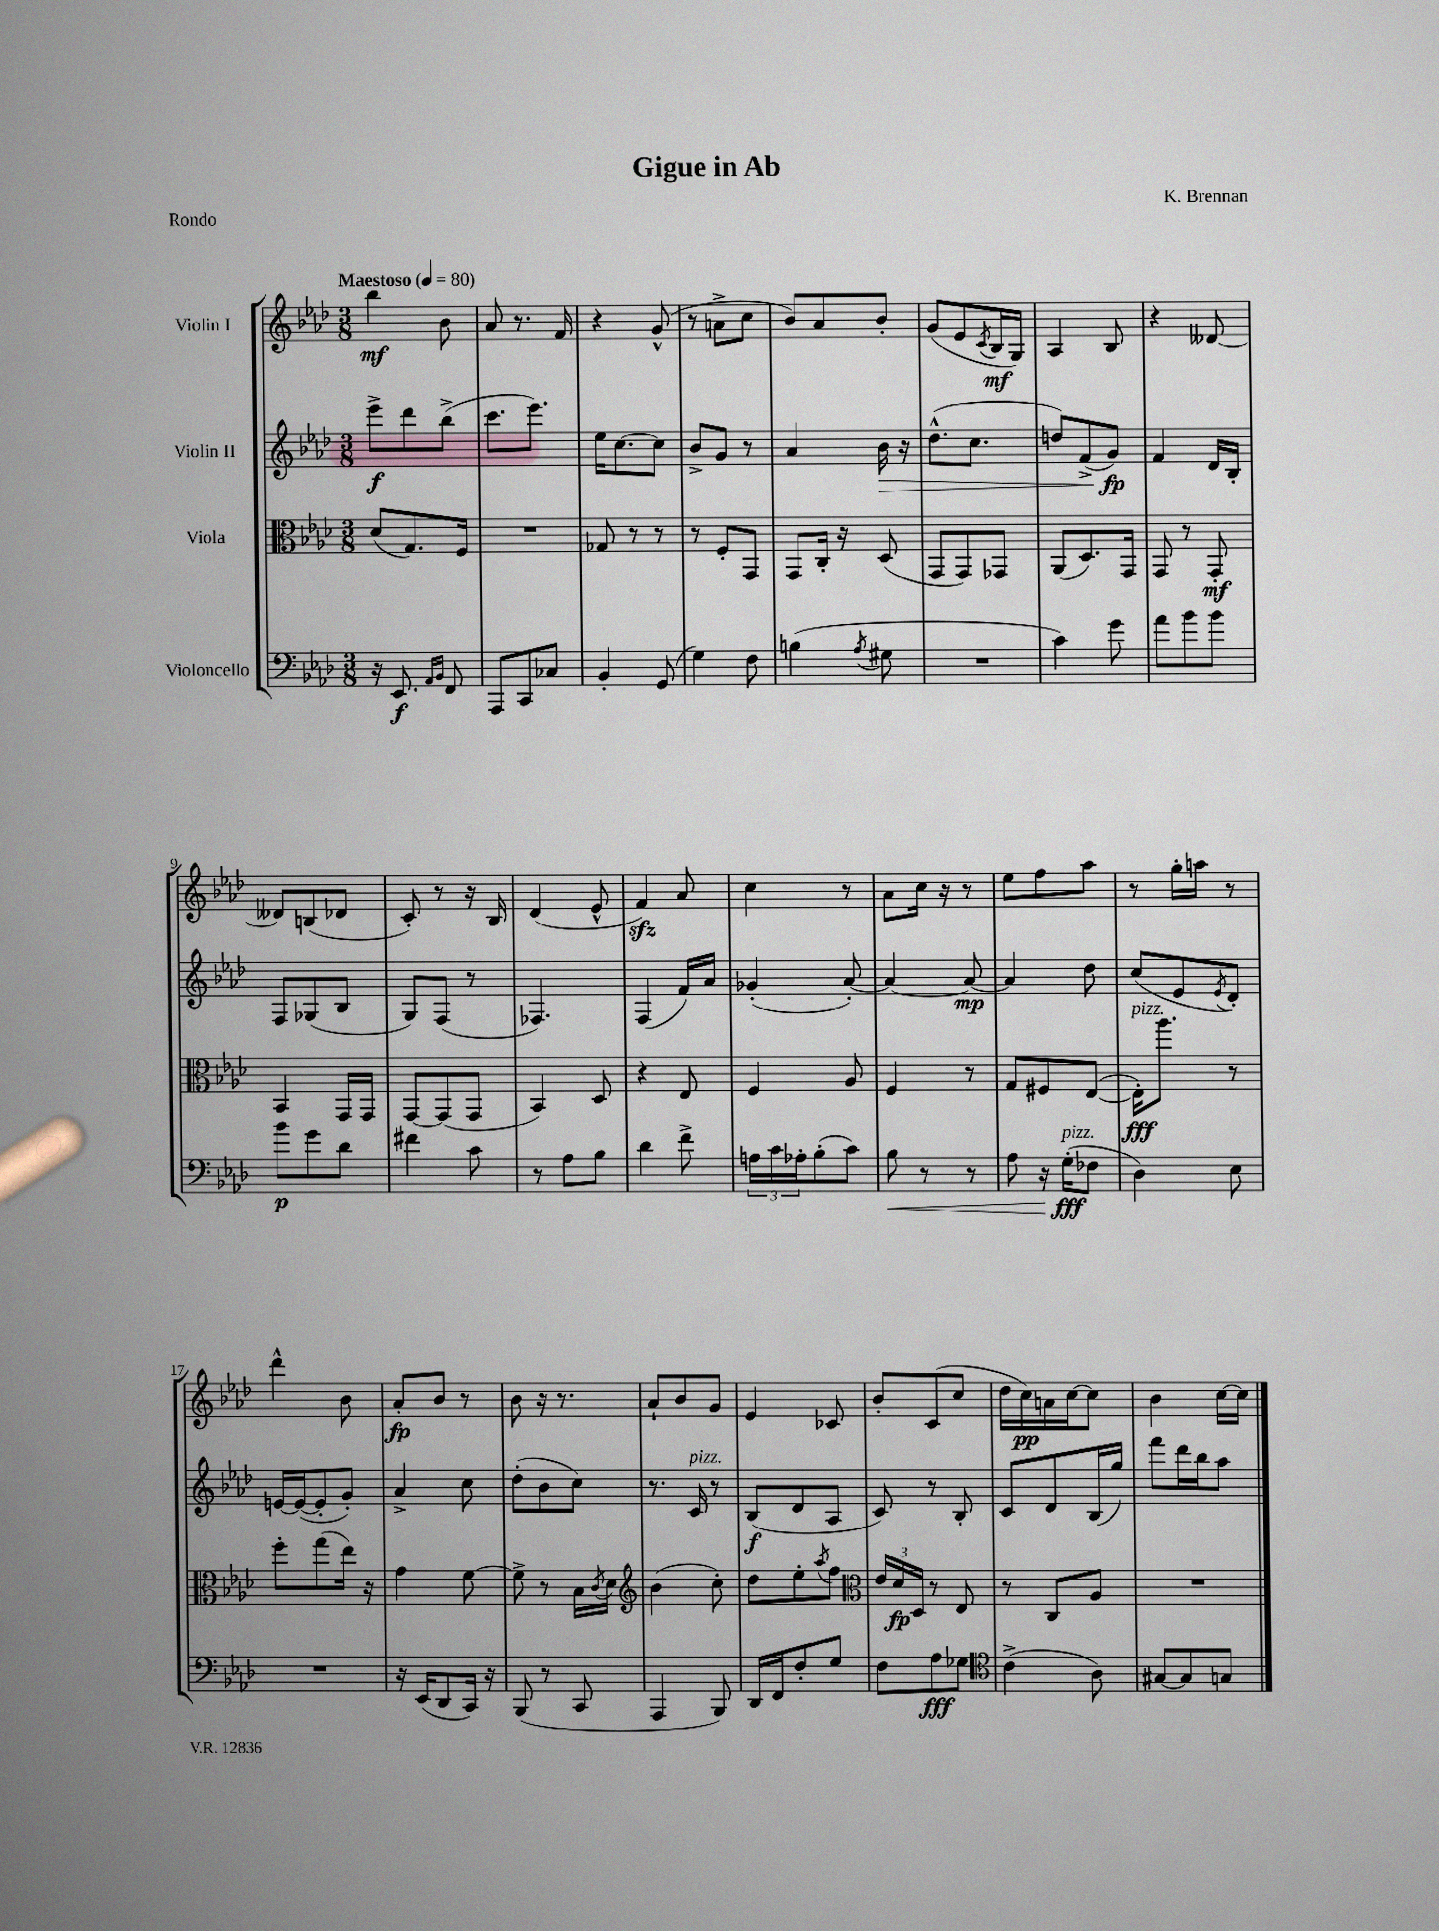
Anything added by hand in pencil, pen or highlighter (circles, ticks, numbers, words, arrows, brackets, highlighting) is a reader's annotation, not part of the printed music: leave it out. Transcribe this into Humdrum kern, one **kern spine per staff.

**kern	**dynam	**kern	**dynam	**kern	**dynam	**kern	**dynam
*part4	*part4	*part3	*part3	*part2	*part2	*part1	*part1
*staff4	*staff4	*staff3	*staff3	*staff2	*staff2	*staff1	*staff1
*I"Violoncello	*	*I"Viola	*	*I"Violin II	*	*I"Violin I	*
*clefF4	*	*clefC3	*	*clefG2	*	*clefG2	*
*k[b-e-a-d-]	*	*k[b-e-a-d-]	*	*k[b-e-a-d-]	*	*k[b-e-a-d-]	*
*M3/8	*	*M3/8	*	*M3/8	*	*M3/8	*
*MM80	*	*MM80	*	*MM80	*	*MM80	*
=1	=1	=1	=1	=1	=1	=1	=1
!	!	!	!	!	!	!LO:TX:a:B:t=Maestoso	!
16r	.	(8d-/L	.	8eee-^\L	f	4bb-\	mf
8.EE-/	f	.	.	.	.	.	.
.	.	8.G/)	.	8ddd-\	.	.	.
16qqAA-/LL	.	.	.	.	.	.	.
16qqBB-/JJ	.	.	.	.	.	.	.
8FF/	.	.	.	(8bb-^\J	.	8b-\	.
.	.	16F/Jk	.	.	.	.	.
=2	=2	=2	=2	=2	=2	=2	=2
8AAA-/L	.	4.r	.	8.ccc\L	.	8a-/	.
8CC/	.	.	.	.	.	8.r	.
.	.	.	.	8.eee-\J)	.	.	.
8C-X/J	.	.	.	.	.	.	.
.	.	.	.	.	.	16f/	.
=3	=3	=3	=3	=3	=3	=3	=3
4BB-'/	.	8G-X/	.	16ee-\KL	.	4r	.
.	.	.	.	[8.cc\	.	.	.
.	.	8r	.	.	.	.	.
(8GG/	.	8r	.	8cc\J]	.	(8g^^/	.
=4	=4	=4	=4	=4	=4	=4	=4
4G\)	.	8r	.	8b-^/L	.	8r	.
.	.	8F'/L	.	8g/J	.	8an^\L	.
8F\	.	8GG/J	.	8r	.	8cc\J	.
=5	=5	=5	=5	=5	=5	=5	=5
(4Bn\	.	8GG/L	.	4a-/	.	8b-/L)	.
.	.	16C'/Jk	.	.	.	8a-/	.
.	.	16r	.	.	.	.	.
8qA-/	.	.	.	.	.	.	.
!	!	!	!	!	!LO:HP:b	!	!
8G#X\	.	(8D-/	.	16b-\	>	8b-'/J	.
.	.	.	.	16r	.	.	.
=6	=6	=6	=6	=6	=6	=6	=6
4.r	.	8GG/L	.	(8.dd-^^\L	.	(8g/L	.
.	.	8GG/)	.	.	.	8e-/	.
.	.	.	.	8.cc\J	.	.	.
.	.	.	.	.	.	8qc/	.
.	.	8GG-X/J	.	.	.	16B-/L	mf
.	.	.	.	.	.	16G/JJ)	.
=7	=7	=7	=7	=7	=7	=7	=7
4c\)	.	(8AA-/L	.	8ddn/L)	.	4A-/	.
.	.	8.D-/)	.	(8f^/	.	.	.
8g\	.	.	.	8g/J)	fp	8B-/	.
.	.	16GG/Jk	.	.	.	.	.
.	.	.	.	.	]	.	.
=8	=8	=8	=8	=8	=8	=8	=8
8a-\L	.	8GG/	.	4f/	.	4r	.
8b-\	.	8r	.	.	.	.	.
8b-\J	.	8GG'/	mf	16d-/LL	.	[8d--X/	.
.	.	.	.	16B-'/JJ	.	.	.
!!LO:LB:g=z
=9	=9	=9	=9	=9	=9	=9	=9
8b-\L	p	4BB-/	.	8F/L	.	8d--X/L]	.
8g\	.	.	.	(8G-X/	.	(8Bn/	.
8d-\J	.	16GG/LL	.	8B-/J	.	8d-X/J	.
.	.	16GG/JJ	.	.	.	.	.
=10	=10	=10	=10	=10	=10	=10	=10
4f#X\	.	[8GG/L	.	8G/L)	.	8c'/)	.
.	.	(8GG/]	.	(8F/J	.	8r	.
8c\	.	8GG/J	.	8r	.	16r	.
.	.	.	.	.	.	16B-/	.
=11	=11	=11	=11	=11	=11	=11	=11
8r	.	4BB-/)	.	4.F-X/)	.	(4d-/	.
8A-\L	.	.	.	.	.	.	.
8B-\J	.	8D-/	.	.	.	8e-^^/	.
=12	=12	=12	=12	=12	=12	=12	=12
4d-\	.	4r	.	(4F/	.	4fzz/)	.
8f^\	.	8E-/	.	16f/LL)	.	8a-/	.
.	.	.	.	16a-/JJ	.	.	.
=13	=13	=13	=13	=13	=13	=13	=13
24An\LL	.	4F/	.	(4g-X'/	.	4cc\	.
24c\	.	.	.	.	.	.	.
24A-X'\J	.	.	.	.	.	.	.
(8B-'\	.	.	.	.	.	.	.
8c\J)	.	8A-/	.	[8a-'/)	.	8r	.
=14	=14	=14	=14	=14	=14	=14	=14
!	!LO:HP:b	!	!	!	!	!	!
8B-\	<	4F/	.	4a-/_	.	8a-\L	.
8r	.	.	.	.	.	16cc\Jk	.
.	.	.	.	.	.	16r	.
8r	.	8r	.	8a-/_	mp	8r	.
=15	=15	=15	=15	=15	=15	=15	=15
8A-\	.	8G/L	.	4a-/]	.	8ee-\L	.
16r	.	8F#X/	.	.	.	8ff\	.
!LO:TX:a:i:t=pizz.	!	!	!	!	!	!	!
(16G'\KL	fff	.	.	.	.	.	.
8F-X\J	[	([8E-/J	.	8dd-\	.	8aa-\J	.
=16	=16	=16	=16	=16	=16	=16	=16
!	!	!LO:TX:a:i:t=pizz.	!	!	!	!	!
4D-\)	.	16E-'\KL])	fff	(8cc/L	.	8r	.
.	.	8.aa-\J	.	.	.	.	.
.	.	.	.	8e-/	.	16gg'\LL	.
.	.	.	.	.	.	16aan\JJ	.
.	.	.	.	8qe-/	.	.	.
8E-\	.	8r	.	8d-'/J)	.	8r	.
!!LO:LB:g=z
=17	=17	=17	=17	=17	=17	=17	=17
4.r	.	8ff'\L	.	[16en/LL	.	4ddd-^^\	.
.	.	.	.	(16e/J_	.	.	.
.	.	(8gg\	.	8e'/]	.	.	.
.	.	16ee-\Jk)	.	8g'/J)	.	8b-\	.
.	.	16r	.	.	.	.	.
=18	=18	=18	=18	=18	=18	=18	=18
16r	.	4g\	.	4a-^/	.	8a-'/L	fp
(16EE-/KL	.	.	.	.	.	.	.
8DD-/	.	.	.	.	.	8b-/J	.
16CC/Jk)	.	[8f\	.	8cc\	.	8r	.
16r	.	.	.	.	.	.	.
=19	=19	=19	=19	=19	=19	=19	=19
(8BBB-/	.	8f^\]	.	(8dd-'\L	.	8b-\	.
8r	.	8r	.	8b-\	.	16r	.
.	.	.	.	.	.	8.r	.
8CC/	.	16B-\LL	.	8cc\J)	.	.	.
.	.	8qc/	.	.	.	.	.
.	.	16d-\JJ	.	.	.	.	.
=20	=20	=20	=20	=20	=20	=20	=20
*	*	*clefG2	*	*	*	*	*
4AAA-/	.	(4b-\	.	8.r	.	8a-`/L	.
.	.	.	.	.	.	8b-/	.
!	!	!	!	!LO:TX:a:i:t=pizz.	!	!	!
.	.	.	.	16c/	.	.	.
8BBB-/)	.	8cc'\)	.	8r	.	8g/J	.
=21	=21	=21	=21	=21	=21	=21	=21
16DD-/LL	.	8dd-\L	.	(8B-/L	f	4e-/	.
16FF/J	.	.	.	.	.	.	.
8F'/	.	8ee-'\	.	8d-/	.	.	.
.	.	8qaa-/	.	.	.	.	.
8G/J	.	8ff\J	.	8A-/J	.	8c-X/	.
=22	=22	=22	=22	=22	=22	=22	=22
*	*	*clefC3	*	*	*	*	*
8F\L	.	24e-/LL	.	8c/)	.	8b-'/L	.
.	.	24d-/	fp	.	.	.	.
.	.	24D-/JJ	.	.	.	.	.
8A-\	fff	8r	.	8r	.	(8c/	.
8G-X\J	.	8E-/	.	8B-'/	.	8cc/J	.
=23	=23	=23	=23	=23	=23	=23	=23
*clefC4	*	*	*	*	*	*	*
(4c^\	.	8r	.	8c/L	.	16dd-\LL	.
.	.	.	.	.	.	16cc\)	pp
.	.	8C/L	.	8d-/	.	16an\	.
.	.	.	.	.	.	[16cc\J	.
8A-\)	.	8A-/J	.	(16B-/L	.	8cc\J]	.
.	.	.	.	16gg/JJ)	.	.	.
=24	=24	=24	=24	=24	=24	=24	=24
[8G#X/L	.	4.r	.	8fff\L	.	4b-\	.
8G#/]	.	.	.	16ddd-\L	.	.	.
.	.	.	.	16bb-\J	.	.	.
8Gn/J	.	.	.	8aa-\J	.	[16cc\LL	.
.	.	.	.	.	.	16cc\JJ]	.
==	==	==	==	==	==	==	==
*-	*-	*-	*-	*-	*-	*-	*-
